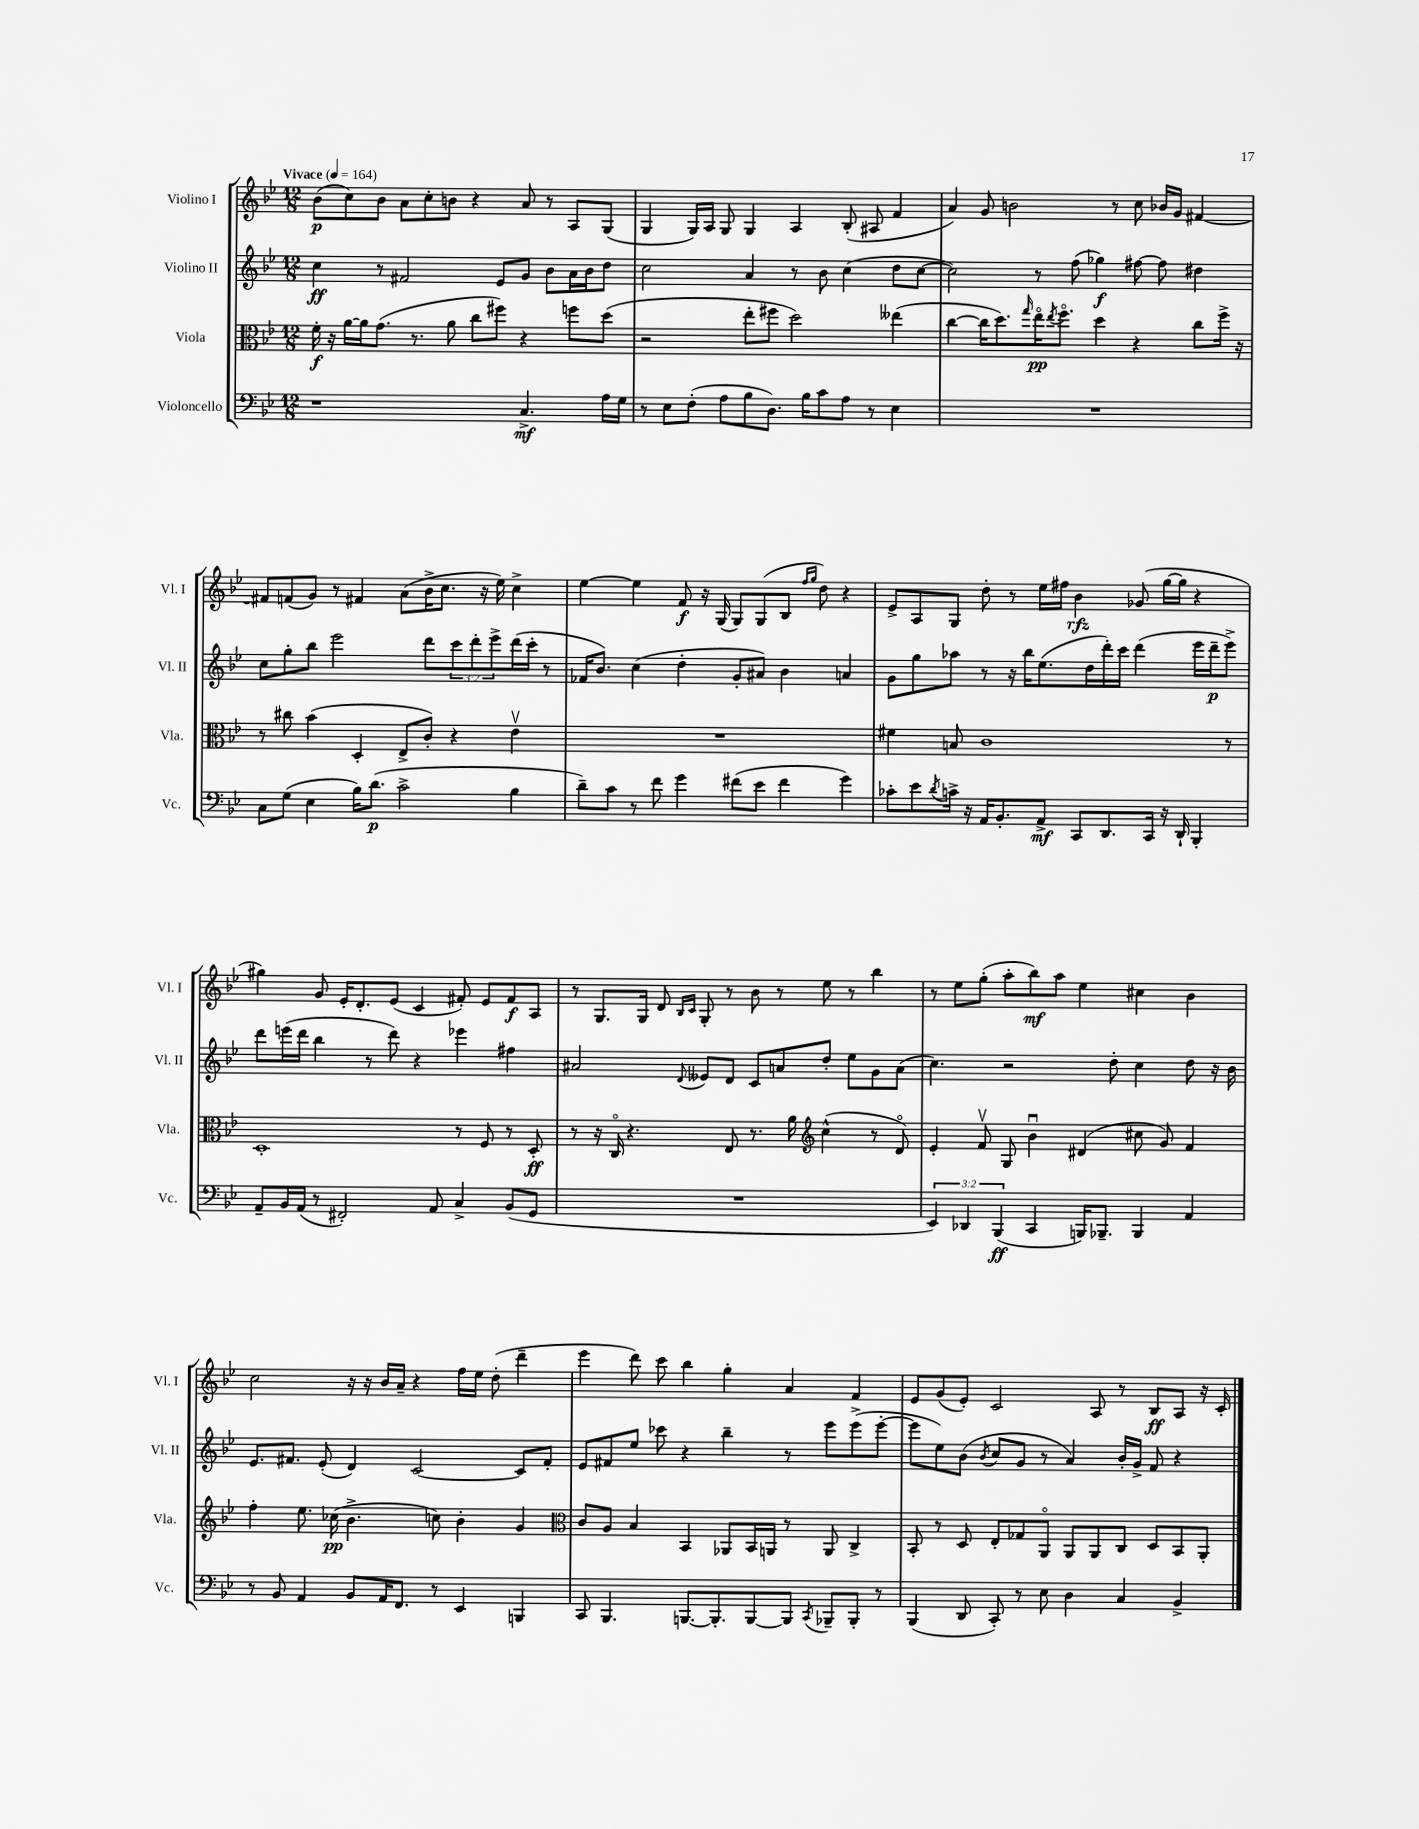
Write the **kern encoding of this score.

**kern	**kern	**kern	**kern
*staff4	*staff3	*staff2	*staff1
*clefF4	*clefC3	*clefG2	*clefG2
*k[b-e-]	*k[b-e-]	*k[b-e-]	*k[b-e-]
*M12/8	*M12/8	*M12/8	*M12/8
*MM164	*MM164	*MM164	*MM164
1r	16f'	4cc	(8b-
.	16r	.	.
.	[16a	.	8cc)
.	16a]	.	.
.	(8.g	8r	8b-
.	.	2f#	8a
.	8.r	.	.
.	.	.	8cc'
.	8a	.	8b
.	8cc	.	4r
.	8ff#)	8e-	.
4.C^	4r	8g	8a
.	.	8b-	8r
.	8ff	16a	8A
.	.	16b-	.
16A	(8dd	8dd	(8G
16G	.	.	.
=	=	=	=
8r	2r	2cc	4G
8E-	.	.	.
(8F'	.	.	16G)
.	.	.	16A
8A	.	.	8G
8B-	8ee-'	4a	4G
8.D)	8ff#	.	.
.	2dd)	8r	4A
16B-	.	.	.
8c	.	8b-	.
8A	.	(4cc	(8B-'
8r	.	.	8A#
4E-	(4ee--	8dd	4f
.	.	[8cc	.
=	=	=	=
1.r	[4cc	2cc])	4a)
.	16cc]	.	8g
.	8.dd)	.	.
.	.	.	2b
.	16qqgg	.	.
.	16ee-o	8r	.
.	8qee-	.	.
.	8.ffo	.	.
.	.	(8ff	.
.	4dd	4gg-)	.
.	.	.	8r
.	4r	[8ff#	8cc
.	.	8ff#]	16b-
.	.	.	16g
.	8cc	4dd#	[4f#
.	16ff^	.	.
.	16r	.	.
=	=	=	=
8C	8r	8cc	8f#]
(8G	8cc#	8gg'	(8f
4E-	(4b-	8bb-	8g)
.	.	2eee-	8r
16B-)	4D'	.	4f#
(8.d	.	.	.
2c^	8E-^	.	(8a
.	8c')	8ddd	16b-^
.	.	.	8.cc
.	4r	12ccc	.
.	.	12ddd'	.
.	.	.	16r
.	.	12eee-^	.
.	.	.	16ee-)
4B-	4e-v	(16ddd	4cc^
.	.	16ccc'	.
.	.	8r	.
=	=	=	=
8d~)	1.r	16f-	[4ee-
.	.	8.b-)	.
8c	.	.	.
8r	.	(4cc	4ee-]
8f	.	.	.
4g	.	4dd'	8f
.	.	.	16r
.	.	.	(16G
(8f#	.	8g'	8G)
8e-	.	8a#)	(8G
4f#	.	4b-	8B-
.	.	.	16qqff
.	.	.	16qqgg
.	.	.	8dd)
4g)	.	4a	4r
=	=	=	=
8c-'	4f#	8g	8e-^
8e-	.	8gg	8A
8qd	.	.	.
16c^	8B	8aa-	8G
16r	.	.	.
16AA	1c	8r	8dd'
8.BB-'	.	.	.
.	.	16r	8r
.	.	16bb-	.
8AA^	.	(8.ee-	16ee-
.	.	.	16ff#
8CC	.	.	4b-
.	.	16dd	.
8.DD	.	16ddd')	.
.	.	16ccc	.
.	.	(4ddd	(8g-
16CC	.	.	.
16r	.	.	[16gg
16DD`	.	.	16gg]
4BBB-'	.	16eee-	4r
.	.	16ddd~	.
.	8r	8eee-^)	.
=	=	=	=
8AA~	1D'	8ddd	4gg#)
16BB-	.	(16eee	.
(16AA	.	16ddd	.
8r	.	4bb-	8g
2FF#')	.	.	16e-'
.	.	.	8.d'
.	.	8r	.
.	.	8ddd)	(8e-
.	.	4r	4c
8AA	.	.	.
4C^	8r	4eee-	8f#')
.	8F	.	8e-
(8BB-	8r	4ff#	8f#
8GG	8D'	.	8A
=	=	=	=
1.r	8r	2a#	8r
.	16r	.	8.G
.	16Co	.	.
.	4.r	.	.
.	.	.	16G
.	.	.	8d
.	.	.	16qqB-
.	.	8qqd	16qqc
.	.	8e--	8G'
.	8E-	8d	8r
.	8.r	8c	8b-
.	.	8a	8r
.	16a	.	.
*	*clefG2	*	*
.	(4cc^^	8dd'	8ee-
.	.	8ee-	8r
.	8r	8g	4bb-
.	8do)	(8a	.
=	=	=	=
6EE-)	4e-'	4.cc)	8r
.	.	.	8ee-
6DD-	.	.	.
.	8fv	.	(8gg'
(6BBB-	.	.	.
.	8G	2r	8aa'
4CC	4b-u	.	8bb-)
.	.	.	8aa
16BBB)	(4d#	.	4ee-
8.BBB-~	.	.	.
.	.	8dd'	.
4BBB-	8cc#	4cc	4cc#
.	8g)	.	.
4AA	4f	8dd	4b-
.	.	16r	.
.	.	16b-	.
=	=	=	=
8r	4ff'	8.e-	2cc
8BB-	.	.	.
.	.	8.f#	.
4AA	8.ee-	.	.
.	.	(8e-'	.
.	(16cc-	.	.
8BB-	4.b-^	4d)	16r
.	.	.	16r
16AA	.	.	16b-
8.FF	.	.	16a~
.	.	[2c	4r
8r	8cc)	.	.
4EE-	4b-'	.	16ff
.	.	.	16ee-
.	.	.	(8dd'
4BBB	4g	8c]	4ddd~
.	.	8f#'	.
=	=	=	=
*	*clefC3	*	*
8CC	8c	8e-	4eee-
4.BBB-	8A	8f#	.
.	4B-	8ee-	8ddd)
.	.	8ccc-	8ccc
[8.BBB	4BB-	4r	4bb-
8.BBB']	.	.	.
.	8AA-	4bb-~	4gg'
[8BBB	16BB-	.	.
.	16AA	.	.
8BBB]	8r	8r	4a
8qCC	.	.	.
8BBB-~	8AA	8eee-	.
8BBB-'	4C^	(8eee-^	4f
8r	.	[8eee-'	.
=	=	=	=
(4BBB-	8BB-'	8eee-]	8e-
.	8r	8ee-)	(8g
8DD	8D	(8b-	8e-')
.	.	8qb-	.
8CC')	8E-'	8cc	2c
8r	8G-	8g	.
8E-	8AAo	8r	.
4D	8AA	4a)	.
.	8AA	.	8A
4C	8C	16b-'	8r
.	.	16g^	.
.	8D	8f	8B-
4BB-^	8BB-	4r	8A
.	8AA'	.	16r
.	.	.	16c'
==	==	==	==
*-	*-	*-	*-
